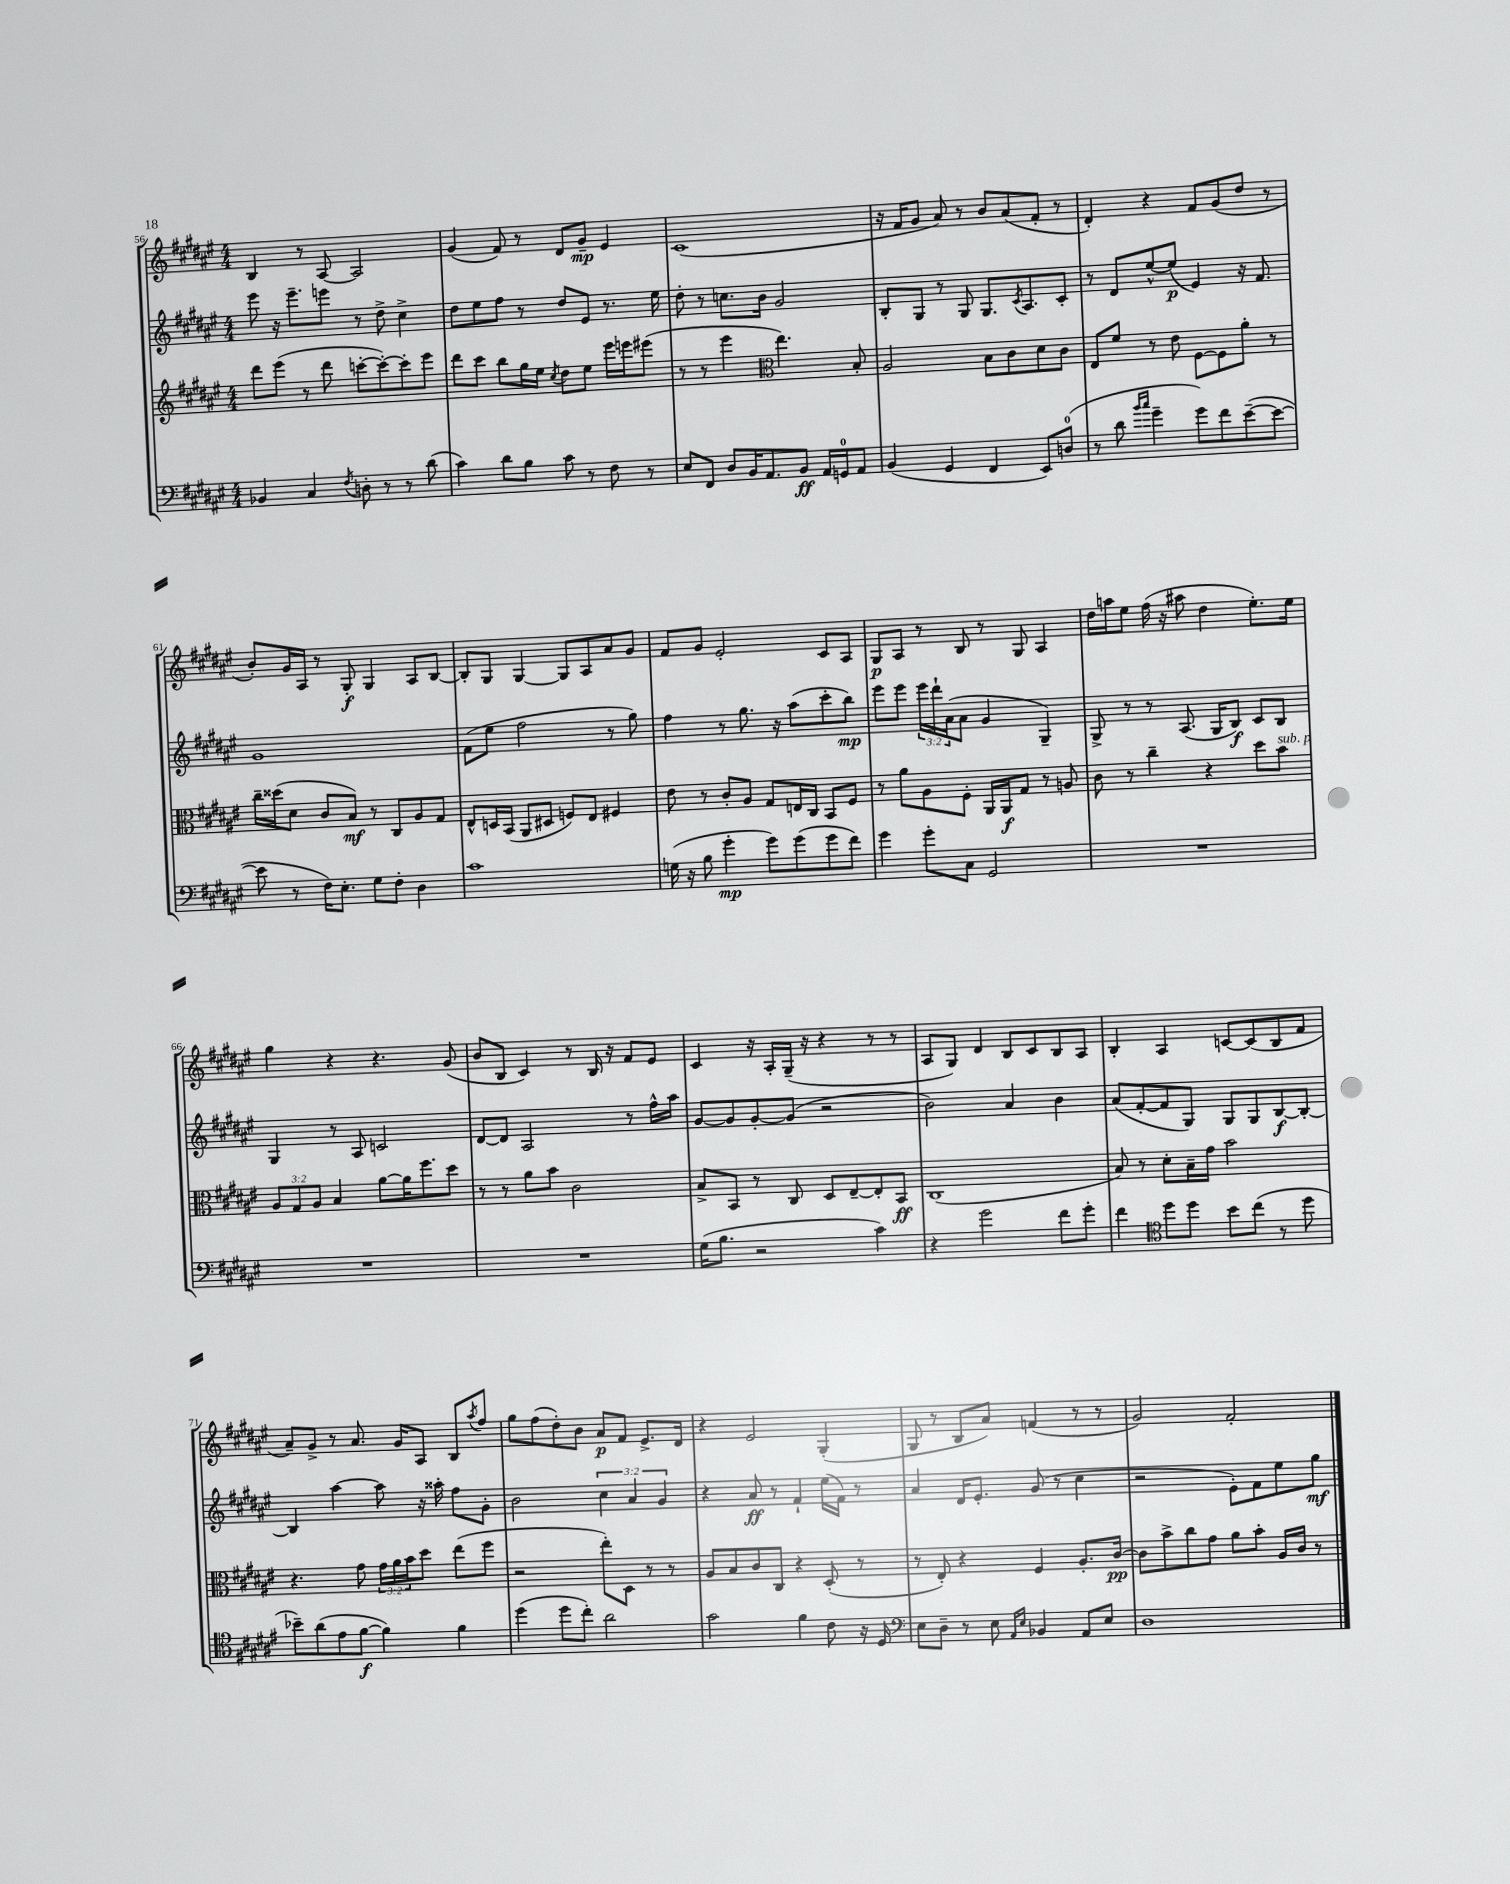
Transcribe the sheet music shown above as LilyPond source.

<<
\new StaffGroup <<
\new Staff = "s0" {
    \clef treble \key fis \major \numericTimeSignature \time 4/4
    b4 r8 ais8~ ais2 |
    gis'4( fis'8) r8 dis'8 gis'8--\mp eis'4 |
    cis'1( |
    r16 fis'16 gis'8 ais'8) r8 b'8 ais'8( fis'8-. r8 |
    dis'4-.) r4 fis'8 gis'8( dis''8 r8 |
    b'8-.) gis'16 ais16 r8 gis8-.\f gis4 ais8 b8~ |
    b8-. gis8 gis4~ gis8 ais8 ais'8 gis'8 |
    fis'8 gis'8 eis'2-. cis'8 ais8 |
    gis8\p ais8 r8 b8 r8 gis8 ais4 |
    dis''16 a''16 eis''8 fis''16( r16 ais''8 dis''4 eis''8.-.) eis''16 |
    gis''4 r4 r4. gis'8( |
    b'8 b8 cis'4) r8 b16 r16 fis'8 eis'8 |
    cis'4 r16 ais16-. gis16--( r16 r4 r8 r8 |
    ais8 gis8) dis'4 b8 cis'8 b8 ais8 |
    b4-. ais4 c'8~ c'8( b8 fis'8 |
    ais'8--) gis'8-> r8 ais'8. gis'16 ais8 b8 \acciaccatura { ais''8 } fis''8 |
    gis''8 fis''8( dis''8-.) b'8 ais'8\p fis'8 eis'8.-> dis'16 |
    r4 eis'2 gis4-.( |
    gis8 r8 b8 ais'8) f'4( r8 r8 |
    gis'2) fis'2-. \bar "|." |
}
\new Staff = "s1" {
    \clef treble \key fis \major \numericTimeSignature \time 4/4 \override Staff.TupletNumber.text = #tuplet-number::calc-fraction-text
    eis'''8 r16 eis'''8.-- e'''8 r8 dis''8-> cis''4-> |
    dis''8 eis''8 fis''8 r8 dis''8 eis'8 r8. eis''16 |
    dis''8-. r8 c''8. b'16 gis'2 |
    b8-. gis8 r8 gis8 gis8. \acciaccatura { cis'8 } ais8. cis'8-. |
    r8 dis'8 eis''8~-^ eis''8\p( eis'4) r16 fis'8. |
    gis'1 |
    fis'8( eis''8 fis''2 r8 gis''8) |
    fis''4 r8 gis''8. r16 ais''8( cis'''8-. b''8\mp) |
    eis'''8 eis'''8 \tuplet 3/2 { eis'''16 dis'''16-! ais'16( } ais'8 gis'4 gis4--) |
    gis8-> r8 r8 ais8.( gis16 b8\f) cis'8 b8 |
    gis4 r8 ais8 c'2 |
    dis'8~ dis'8 ais2 r8 fis''16-^ ais''16 |
    gis'8~ gis'8 gis'8~-. gis'8( r2 |
    b'2) ais'4 b'4 |
    ais'8( fis'8~-. fis'8 gis8) gis8 gis8 b8~\f b8~-. |
    b4 ais''4~ ais''8 r16 aisis''16-. fis''8 gis'8-. |
    b'2 \tuplet 3/2 { cis''4 ais'4 gis'4 } |
    r4 ais'8\ff r8 fis'4-! eis''16( fis'16) r8 |
    ais'4 dis'16 eis'8.-. gis'8( r8 cis''4 |
    r2 eis'8-.) fis'8 eis''8 gis''8\mf \bar "|." |
}
\new Staff = "s2" {
    \clef treble \key fis \major \numericTimeSignature \time 4/4 \override Staff.TupletNumber.text = #tuplet-number::calc-fraction-text
    dis'''8 eis'''8( r8 dis'''8 c'''8~-. c'''8~-.) c'''8-. eis'''8 |
    dis'''8 cis'''8 b''8 gis''16 eis''16 \acciaccatura { cis''8 } dis''8 eis''8 eis'''16 e'''16 eis'''8( |
    r8 r8 eis'''4 \clef alto eis''4.) b8-. |
    ais2 b8 cis'8 dis'8 cis'8 |
    eis8 fis'8 r8 eis'8 fis8~ fis8 ais'8-. r8 |
    cis''16-- disis''16( dis'8 cis'8 b8\mf) r8 cis8 ais8 gis8 |
    eis8-^ d16 b,16( ais,8 dis8 f8) eis8 fis4 |
    eis'8 r8 cis'8-. ais8 gis8 e16 cis16 b,8 fis8 |
    r8 ais'8 ais8 fis8-. ais,16 ais,16\f gis8 r8 a8 |
    cis'8 r8 cis''4-- r4 dis''8 b'8^\markup { \italic "sub. p" } |
    \tuplet 3/2 { ais8 gis8 ais8 } b4 ais'8~ ais'16 fis''8. dis''8 |
    r8 r8 ais'8 b'8 cis'2 |
    b8-> b,8 r8 cis8 dis8 eis8~-- eis8-. b,8\ff |
    cis1( |
    b8) r8 dis'8-. b16-- gis'16 b'2 |
    r4. gis'8 \tuplet 3/2 { gis'16 ais'16 b'16 } dis''8 eis''8( fis''8 |
    r2 eis''8-.) dis8 r8 r8 |
    ais8 b8 cis'8 cis8 r4 dis8-.( r8 |
    r8 eis8-.) r4 fis4 ais8.-. cis'16~\pp |
    cis'8 b'8-> cis''8 gis'8 ais'8 b'8-. ais16 cis'16 r8 \bar "|." |
}
\new Staff = "s3" {
    \clef bass \key fis \major \numericTimeSignature \time 4/4
    bes,4 cis4 \acciaccatura { fis8 } d8-. r8 r8 dis'8( |
    cis'4) dis'8 b8 cis'8 r8 fis8 r8 |
    eis8 fis,8 dis8 b,16 ais,8. b,8\ff ais,16 g,16-0 ais,8 |
    b,4( gis,4 fis,4 eis,8) d8-0( |
    r8 dis'8 \grace { b'16 cis''16 } gis'4-- gis'8) fis'8 eis'8~--( eis'8~ |
    eis'8 r8 fis16) eis8.-. gis8 fis8-. dis4 |
    cis'1 |
    g16( r16 b8 gis'4-.\mp gis'8) gis'8( gis'8 fis'8) |
    gis'4 gis'8-. cis8 gis,2 |
    R1 |
    R1 |
    R1 |
    gis16( b8. r2 cis'4) |
    r4 gis'2 fis'8 gis'8-. |
    fis'4 \clef tenor dis''8 dis''8 b'8 cis''8( r8 dis''8 |
    bes'8--) ais'8( eis'8 fis'8~\f fis'4) fis'4 |
    dis''4( dis''8 cis''8-.) ais'2 |
    gis'2 fis'4 cis'8 r16 dis16 |
    \clef bass eis8 dis8-- r8 eis8 \grace { ais,16 eis16 } bes,4 ais,8 eis8 |
    dis1 \bar "|." |
}
>>
>>
\layout { \context { \Score currentBarNumber = #56 } }
